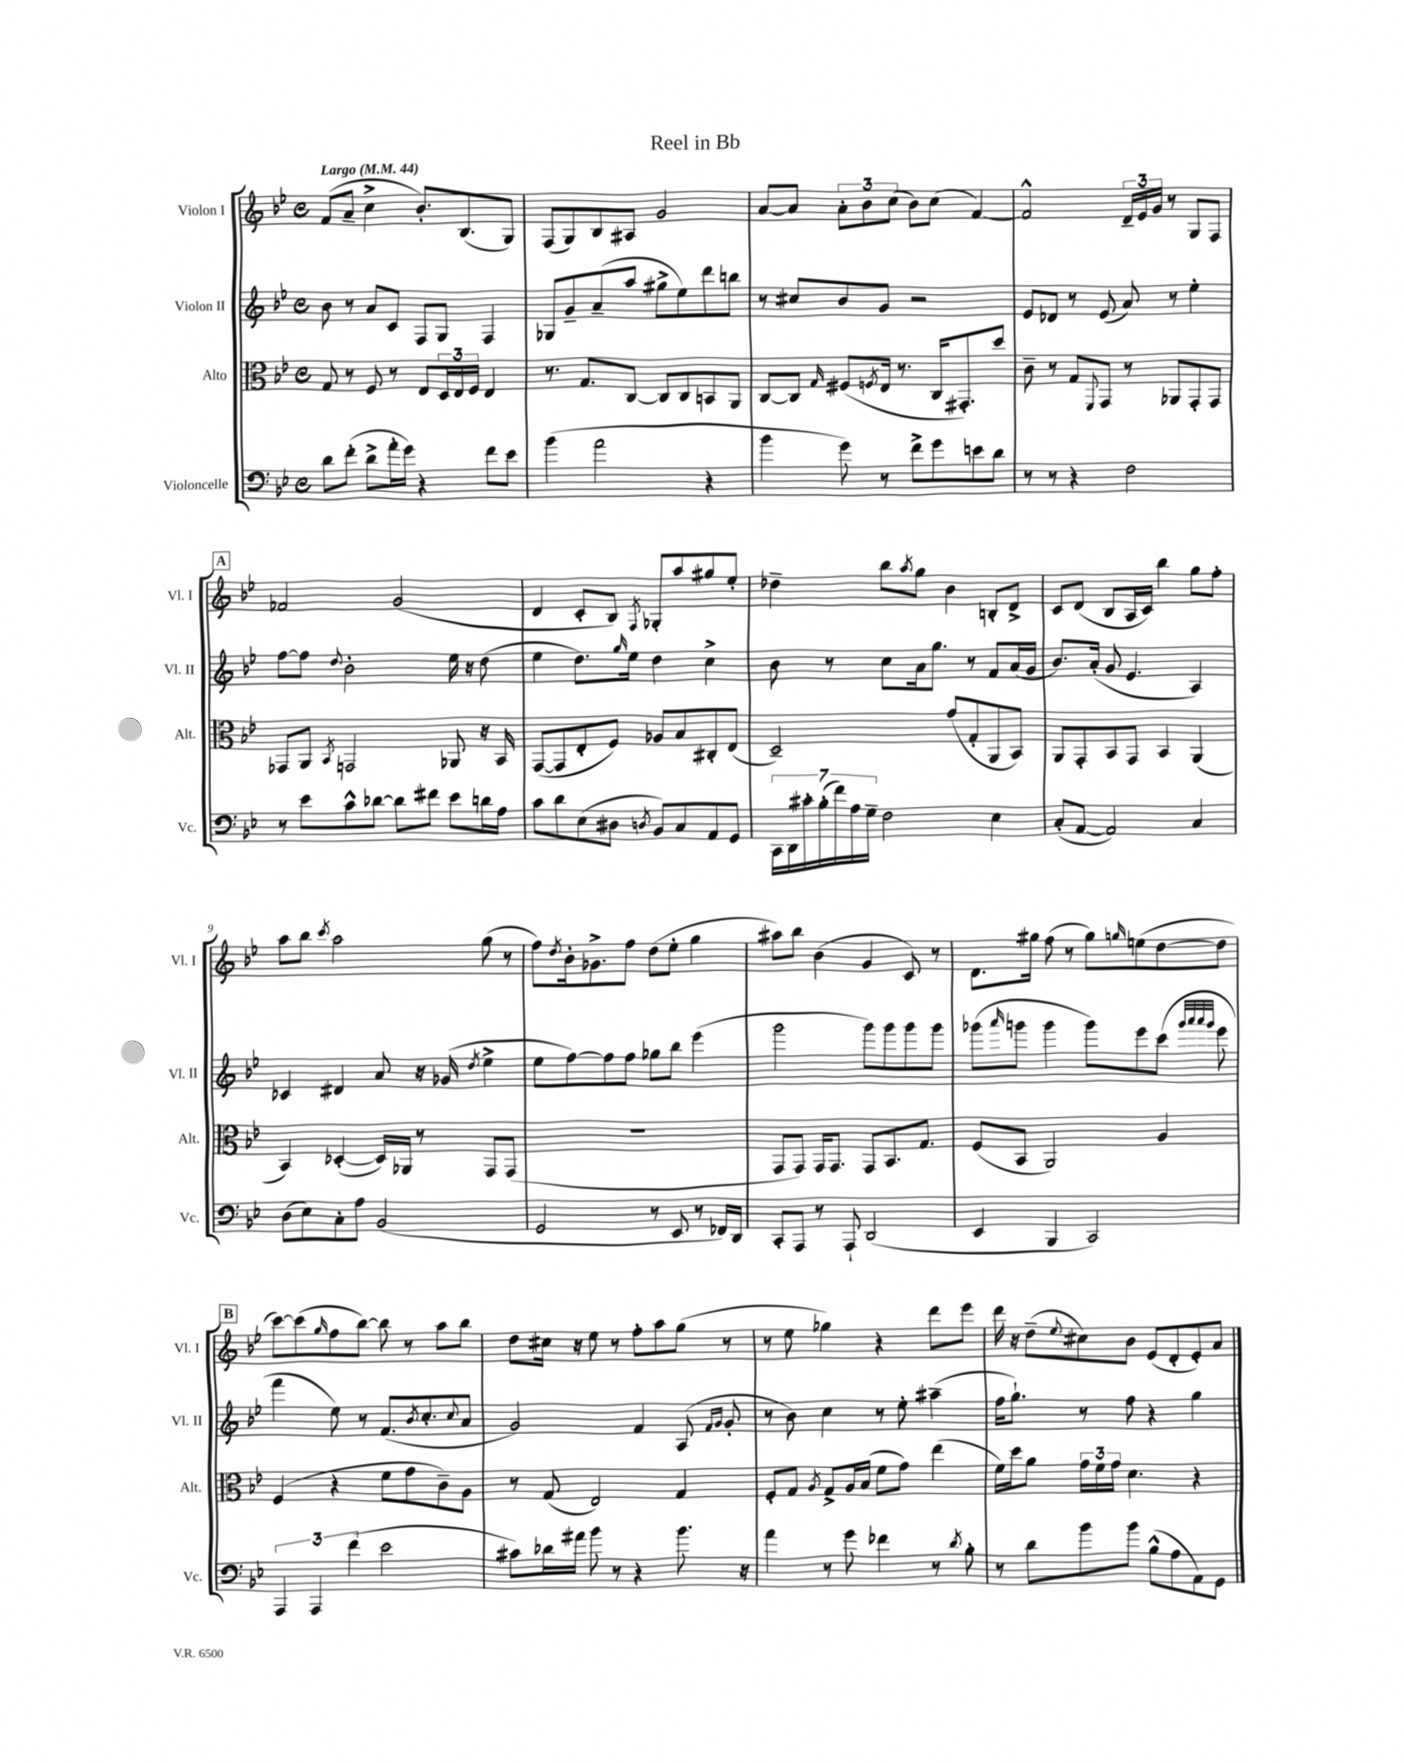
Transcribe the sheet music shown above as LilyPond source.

\header { title = "Reel in Bb" }
<<
\new StaffGroup <<
\new Staff = "s0" \with { instrumentName = "Violon I" shortInstrumentName = "Vl. I" } {
    \clef treble \key bes \major \defaultTimeSignature \time 4/4 \tempo "Largo" 4 = 44
    f'8( a'8-- c''4-> bes'8.-.) bes8.( g8) |
    f8( g8) bes8 ais8 g'2 |
    a'8~ a'8 \tuplet 3/2 { a'8-. bes'8 c''8( } bes'8) c''8( f'4~) |
    f'2-^ \tuplet 3/2 { d'16-- ees'16 g'16 } r8 g8 f8 |
    \mark \markup { \box "A" } fes'2 g'2( |
    d'4 c'8-. bes8) \acciaccatura { f8 } ges8-. a''8 gis''8 ees''8-. |
    des''4-- bes''8 \acciaccatura { a''8 } g''8 bes'4 b8-. d'8-> |
    c'8 d'8( bes8 a16 c'16) bes''4 g''8 f''8-. |
    a''8 bes''8 \acciaccatura { c'''8 } a''2 g''8( r8 |
    f''8) \acciaccatura { d''8 } bes'16-. ges'8.-> f''8 d''8( ees''8-. g''4 |
    ais''8) bes''8 bes'4( g'4 c'8) r8 |
    d'8. gis''16 f''8( r8 gis''8) \grace { g''16 } e''8( d''8~ d''8 |
    \mark \markup { \box "B" } c'''8~) c'''8( \grace { g''16 } f''8 bes''8~) bes''8 r8 a''8 bes''8 |
    d''8 cis''16 r16 ees''8 r8 f''8-. a''8 g''8( r8 |
    r8 ees''8 ges''4) r4 d'''8 ees'''8 |
    d'''16 r16 d''8--( \appoggiatura { ees''8 } cis''8) bes'8 ees'8( d'8-. ees'8-.) a'8 \bar "|." |
}
\new Staff = "s1" \with { instrumentName = "Violon II" shortInstrumentName = "Vl. II" } {
    \clef treble \key bes \major \defaultTimeSignature \time 4/4
    bes'8 r8 a'8 c'8 f8 g8 f4 |
    ges8 g'8-- a'8--( a''8 gis''8-> ees''8) d'''8 b''8 |
    r8 cis''8 bes'8 g'8 r2 |
    ees'8 des'8 r8 ees'8( a'8) r8 ees''4-. |
    \mark \markup { \box "A" } f''8~ f''8 \appoggiatura { d''8 } bes'2-. ees''16 r16 d''8( |
    ees''4 d''8.) \grace { g''16 } ees''16 d''4 c''4-> |
    bes'8 r8 c''8 a'16 g''8. r8 f'8 a'16( g'16 |
    bes'8.) a'16-.( g'8 ees'4. a4) |
    ces'4 dis'4 a'8 r16 ges'16( \acciaccatura { d''8 } ees''4-> |
    ees''8 f''8~) f''8 f''8 ges''8 bes''8 ees'''4( |
    g'''2 g'''8) g'''8 g'''8 g'''8 |
    ges'''8( \grace { a'''16 } g'''8 g'''4 g'''8) ees'''8 c'''8( \grace { g'''32 a'''32 a'''32 g'''32 } ees'''8 |
    \mark \markup { \box "B" } f'''4 ees''8) r8 f'8.( \acciaccatura { bes'8 } c''8.-. \appoggiatura { c''8 } a'8 |
    g'2) f'4 a8( \grace { f'16 g'16 } g'8-. |
    r8 bes'8) c''4 r8 ees''8-. ais''4--( |
    f''16 g''8.-!) r8 f''8 r4 g''4 \bar "|." |
}
\new Staff = "s2" \with { instrumentName = "Alto" shortInstrumentName = "Alt." } {
    \clef alto \key bes \major \defaultTimeSignature \time 4/4
    g8 r8 f8 r8 ees8 \tuplet 3/2 { d16 ees16 f16 } ees4 |
    r8. g8. c8~ c8 c8 b,8 a,8 |
    c8~ c8 \grace { g16 } fis8( \acciaccatura { f8 } ees16 r8. c16 gis,8.-.) d''8 |
    c'8-- r8 g8 \appoggiatura { f,8 } g,8 r8 aes,8 g,8-. g,8 |
    \mark \markup { \box "A" } ges,8 a,8 \acciaccatura { bes,8 } g,2 aes,8 r16 bes,16 |
    g,8~( g,8 ees8-. f8) aes8 bes8 cis8-. ees8( |
    d2--) g'8( g8-. a,8 bes,8) |
    a,8 g,8-. bes,8 g,8 bes,4 a,4( |
    bes,4) des4~-.( des16) aes,16 r8 g,8 g,8( |
    R1 |
    g,8 g,8) g,16 g,8. g,8 bes,8. g8. |
    f8( bes,8 a,2) a4 |
    \mark \markup { \box "B" } f4( r4 f'8 g'8 c'8--) a8 |
    r8 g8( ees2) g4 |
    f8-. g8 \acciaccatura { a8 } g8-> a16 bes16( f'8 g'8) ees''4( |
    f'16) d''16 a'8 \tuplet 3/2 { g'16 f'16 g'16 } d'4. r4 \bar "|." |
}
\new Staff = "s3" \with { instrumentName = "Violoncelle" shortInstrumentName = "Vc." } {
    \clef bass \key bes \major \defaultTimeSignature \time 4/4
    d'8 f'8-.( d'8-> a'16-. g'16) r4 f'8 ees'8 |
    bes'4( a'2 r4 |
    bes'4 g'8) r8 f'8-> g'8 e'8 d'8 |
    r8 r8 r4 f2 |
    \mark \markup { \box "A" } r8 ees'8 c'8-^ des'8~ des'8 fis'8 ees'8 d'16 a16 |
    c'8 d'8 ees8( dis8 \acciaccatura { d8 } bes,8) c8 a,8 g,8 |
    \tuplet 7/4 { c,16 d,16 cis'16-. bes16-.( f'16) a16 g16-- } f2 ees4 |
    c8-.( a,8~ a,2) c4 |
    d8( ees8) c8-. a8 bes,2( |
    g,2 r8 ees,8 r8 fes,16) d,16 |
    c,8-. a,,8 r8 a,,8-! d,2( |
    ees,4 bes,,4 c,2) |
    \mark \markup { \box "B" } \tuplet 3/2 { a,,4 a,,4 f'4( } ees'2 |
    cis'8) des'16 ais'16 bes'8 r8 r4 bes'8. r16 |
    a'4 r8 g'8 fes'4 r8 \acciaccatura { d'8 } bes8-. |
    r8 d'8 bes'8 bes'8 bes8-^( a8 a,8) g,8 \bar "|." |
}
>>
>>
